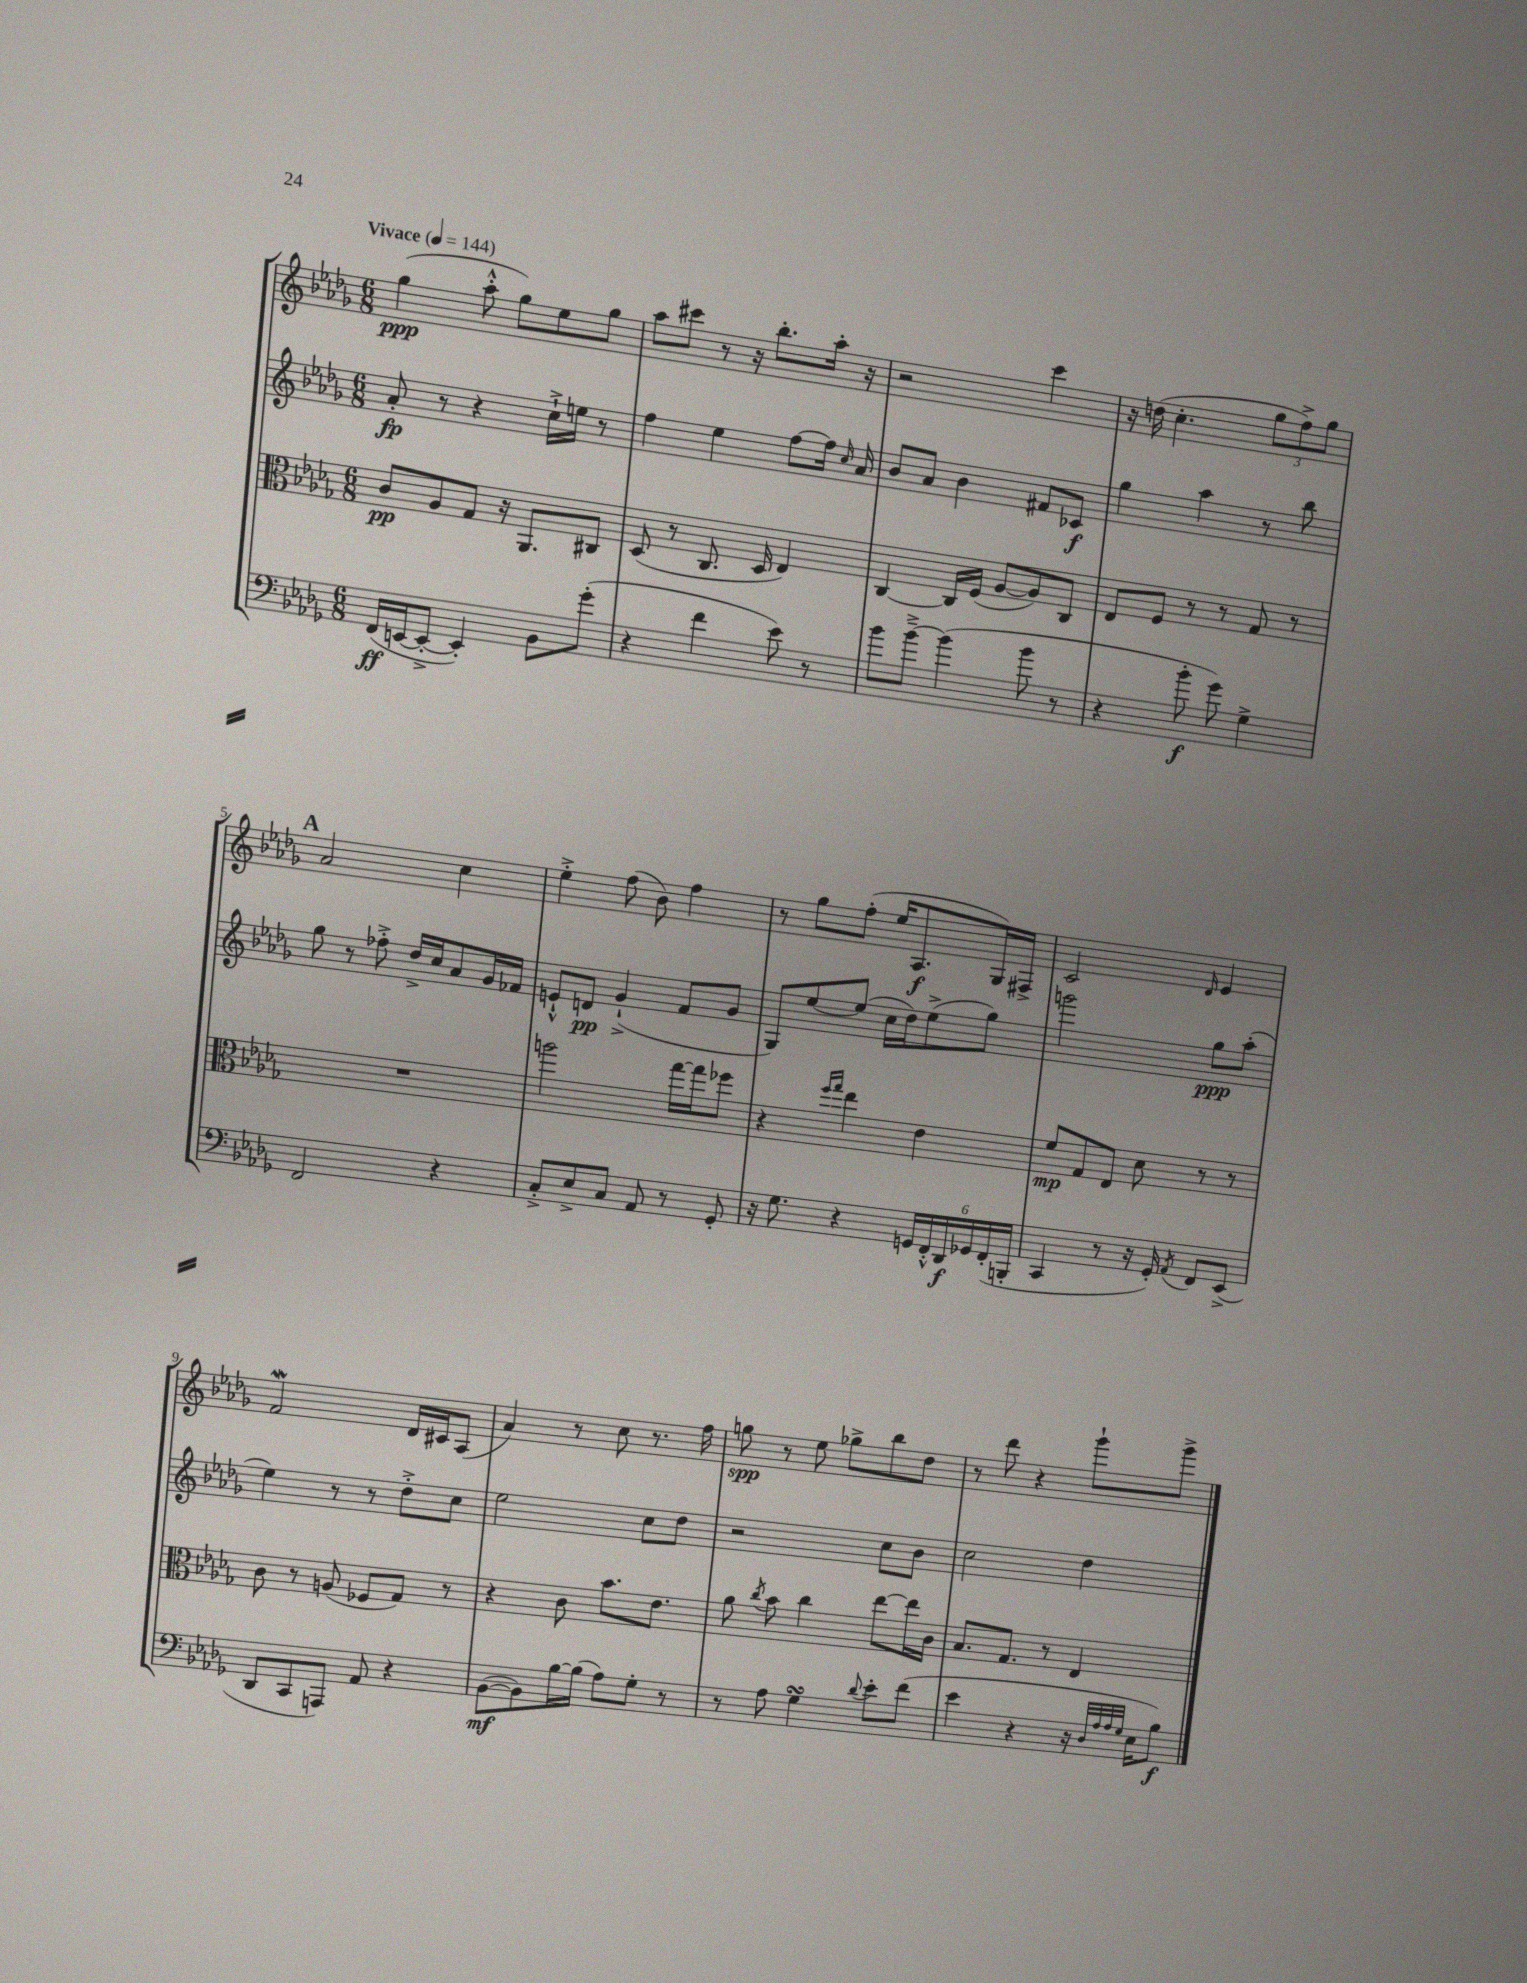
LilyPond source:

<<
\new StaffGroup <<
\new Staff = "s0" {
    \clef treble \key des \major \numericTimeSignature \time 6/8 \tempo "Vivace" 4 = 144
    \autoBeamOff ges''4\ppp( aes''8-.-^ ges''8[) ees''8 ges''8] |
    aes''8[ cis'''8] r8 r16 bes''8.[-. aes''16]-. r16 |
    r2 c'''4 |
    r16 d''16( c''4.-. \tuplet 3/2 { ges''8[ f''8->) ges''8] } |
    \mark \markup { \bold "A" } aes'2 c''4 |
    ees''4-.-> f''8( bes'8) f''4 |
    r8 ges''8[ f''8]-.( ees''16[ aes8.\f ges16) fis16]-> |
    c'2 \grace { des'16 } ees'4 |
    f'2\mordent des'16[ cis'16 aes8]( |
    aes'4) r8 c''8 r8. f''16 |
    g''8\spp r8 ees''8 ges''8[-> bes''8 des''8] |
    r8 des'''8 r4 ges'''8[-! ges'''8]-> \bar "|." |
}
\new Staff = "s1" {
    \clef treble \key des \major \numericTimeSignature \time 6/8
    \autoBeamOff aes'8-.\fp r8 r4 c''16[-!-> e''16] r8 |
    f''4 ees''4 f''8[~ f''16] \grace { c''16 } aes'16 |
    bes'8[ aes'8] bes'4 fis'8[ ces'8]\f |
    ges''4 aes''4 r8 bes''8 |
    \mark \markup { \bold "A" } ges''8 r8 fes''8-.-> des''16[-> c''16 aes'8 ges'16 fes'16] |
    e'8[-!-^ d'8]\pp ges'4-!->( f'8[ ges'8] |
    ges8[) ees''8~ ees''8]( c''16[ des''16) ees''8->( ges''8]) |
    g'''2 ges''8[\ppp aes''8]-.( |
    ees''4) r8 r8 des''8[-.-> c''8] |
    ees''2 c''8[ des''8] |
    r2 c''8[ bes'8] |
    c''2 des''4 \bar "|." |
}
\new Staff = "s2" {
    \clef alto \key des \major \numericTimeSignature \time 6/8
    \autoBeamOff c'8[\pp aes8 ges8] r16 aes,8.[ cis8] |
    des8( r8 c8. des16 ees4) |
    c4~ c16[ f16]( aes8[~ aes8) c8] |
    ees8[ f8] r8 r8 ges8 r8 |
    \mark \markup { \bold "A" } R2. |
    a''2 ges''16[~ ges''16 fes''8] |
    r4 \grace { f''16[ ges''16] } ees''4 ees'4 |
    f'8[\mp ges8 ees8] des'8 r8 r8 |
    c'8 r8 a8( fes8[ ges8]) r8 |
    r4 c'8 bes'8.[ ees'8.] |
    aes'8 \acciaccatura { c''8 } bes'8 c''4 ees''8[~ ees''16 c'16] |
    bes8.[ ges8.] r8 ees4 \bar "|." |
}
\new Staff = "s3" {
    \clef bass \key des \major \numericTimeSignature \time 6/8
    \autoBeamOff f,16[\ff( e,16~ e,8]~-.-> e,4-.) bes,8[ ges'8]-.( |
    r4 f'4 ees'8) r8 |
    bes'8[ bes'8]~---> bes'4( bes'8 r8 |
    r4 bes'8-.\f ges'8) ges4-> |
    \mark \markup { \bold "A" } f,2 r4 |
    c8[-.-> ees8-> c8] aes,8 r8 ges,8-. |
    r16 ges8. r4 \tuplet 6/4 { g,16[ f,16-.-^ des,16\f ges,16 f,16-.( b,,16]-. } |
    c,4 r8 r16 ges,16-.) \acciaccatura { aes,8 } f,8[ ees,8]->( |
    des,8[ c,8 a,,8]) aes,8 r4 |
    bes,8[~\mf( bes,8) bes16~ bes16]( aes8[) ges8]-. r8 |
    r8 aes8 ges4\turn \appoggiatura { des'8 } ees'8[-. f'8]( |
    ees'4 r4 r16 \grace { des32[ aes32 aes32 ges32] } ees16[ bes8]\f) \bar "|." |
}
>>
>>
